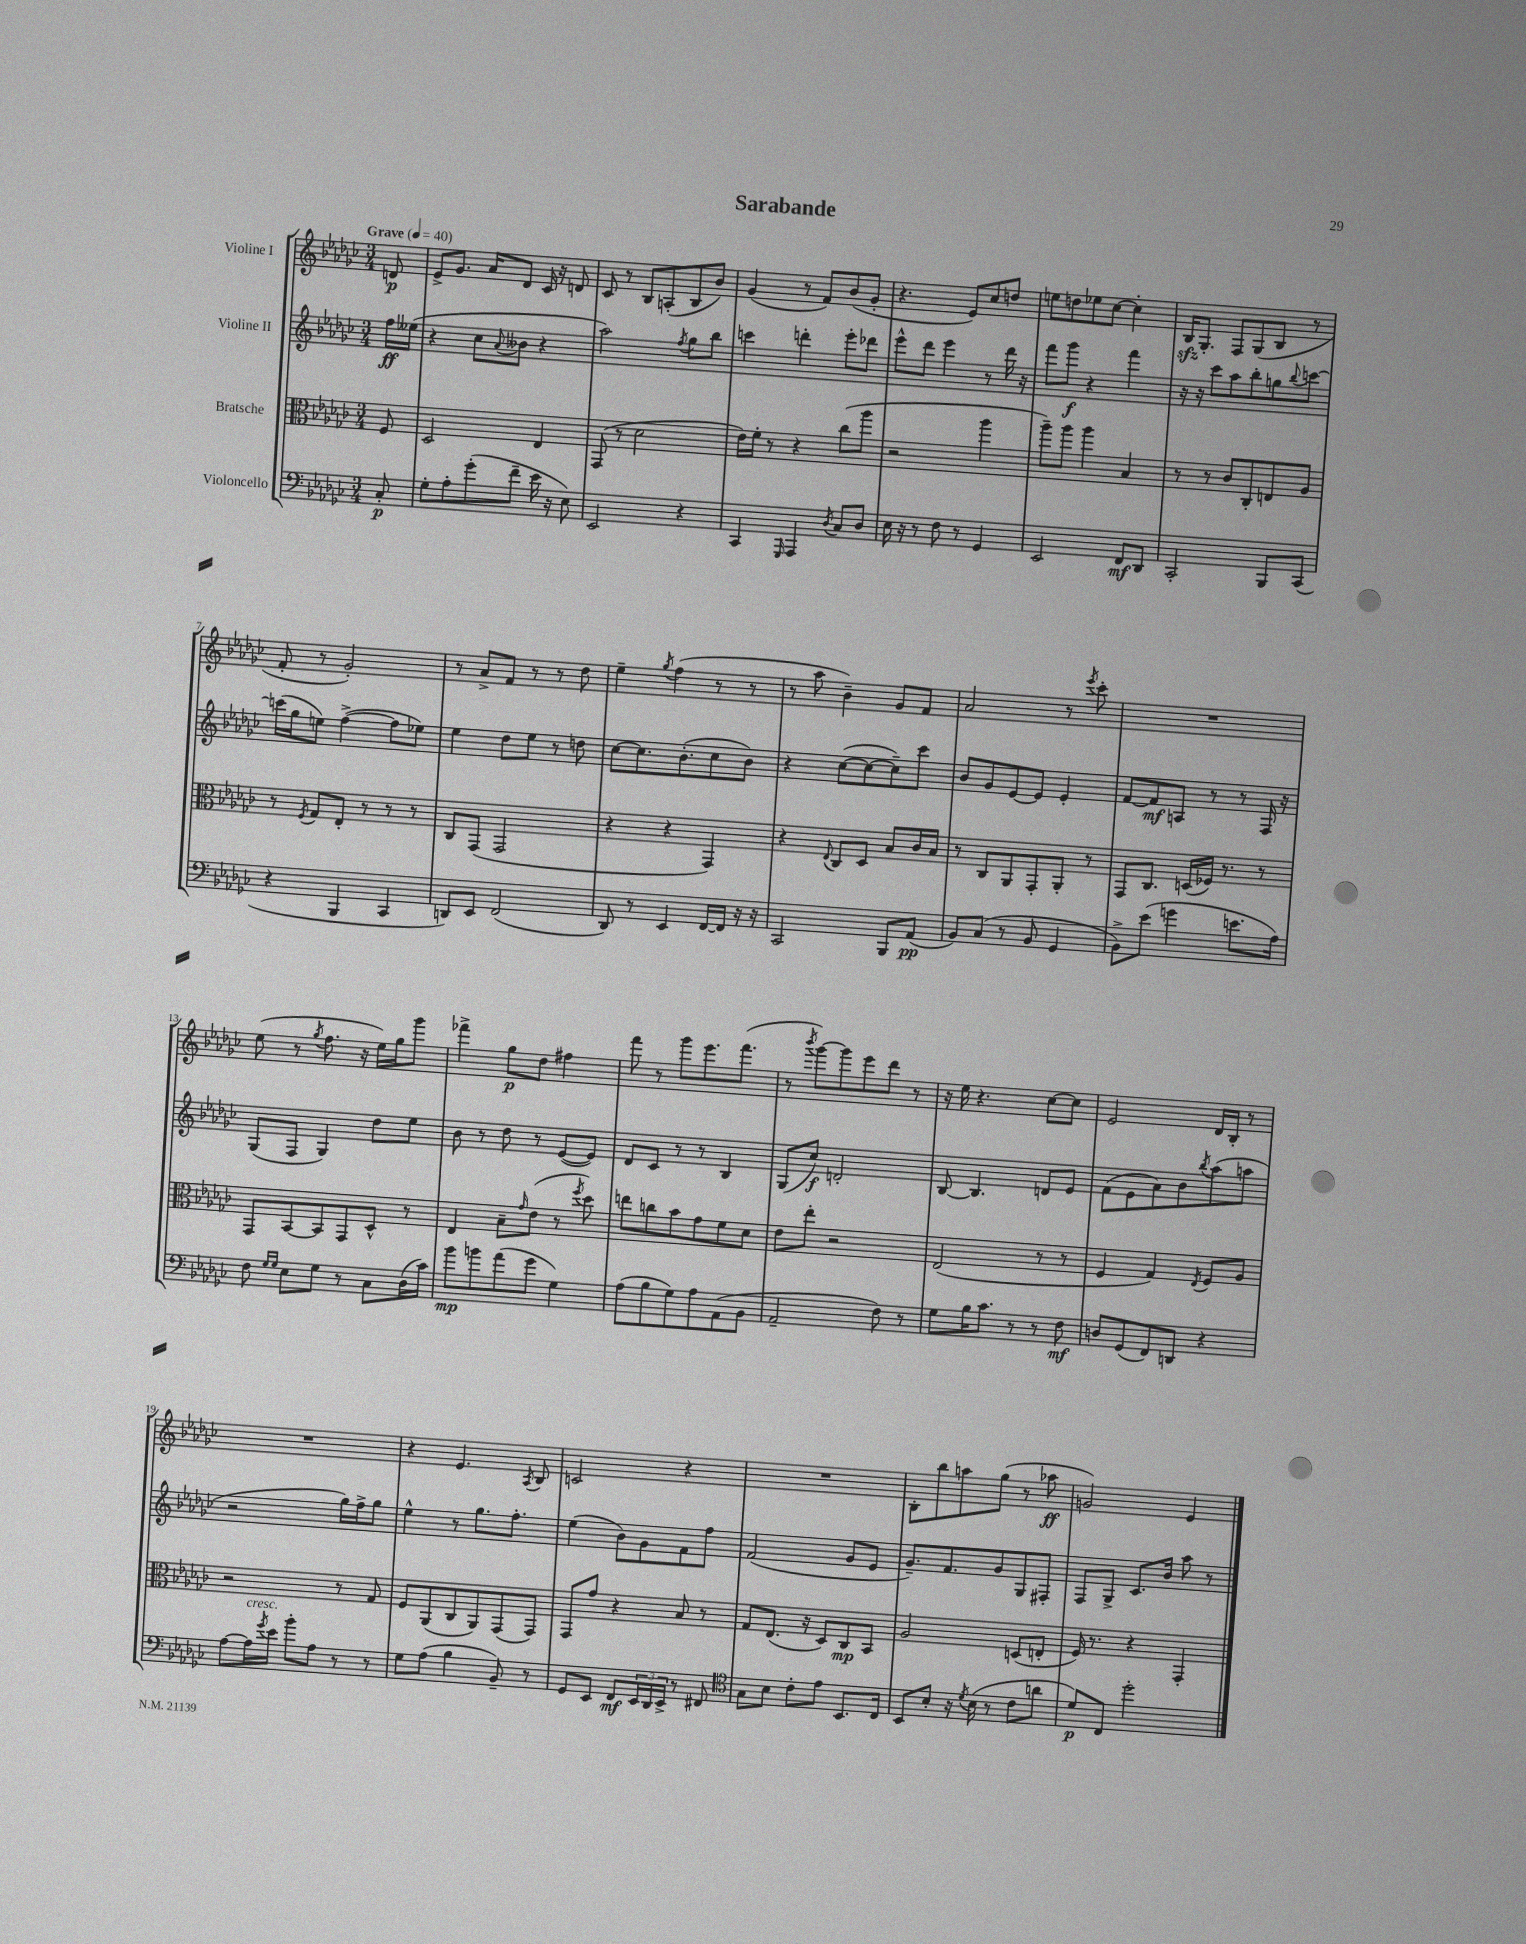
\header { title = "Sarabande" }
<<
\new StaffGroup <<
\new Staff = "s0" \with { instrumentName = "Violine I" } {
    \clef treble \key ges \major \numericTimeSignature \time 3/4 \partial 8 \tempo "Grave" 4 = 40
    d'8\p |
    ees'8-> ges'8. aes'16 des'8 ces'16 r16 d'8 |
    ces'8 r8 bes8 a8-.( bes8 bes'8) |
    ges'4( r8 f'8) bes'8( ges'8-. |
    r4. ees'8) ces''8 d''8 |
    e''8 d''8 ees''8 ces''8~ ces''4-. |
    bes16\sfz ges8.-. f8 ges8( bes8 r8 |
    f'8-. r8 ges'2-.) |
    r8 aes'8-> f'8 r8 r8 des''8 |
    ees''4-- \acciaccatura { ges''8 } f''4( r8 r8 |
    r8 aes''8 bes'4--) ges'8 f'8 |
    aes'2 r8 \acciaccatura { ees'''8 } ces'''8-. |
    R2. |
    ees''8( r8 \acciaccatura { ges''8 } f''8. r16 ees''16) ges''16 ges'''8 |
    fes'''4-> ges''8\p des''8 fis''4 |
    f'''8 r8 ges'''8 ees'''8. f'''8.( |
    r8 \acciaccatura { bes'''8 } ges'''8~) ges'''8 ees'''8 des'''8 r8 |
    r16 ees''16 r4. ces''8~ ces''8 |
    ees'2 des'16 bes16-. r8 |
    R2. |
    r4 ees'4. \acciaccatura { aes8 } bes8 |
    c'2 r4 |
    R2. |
    bes8-. bes''8 a''8 ges''8( r8 aes''8\ff |
    g'2) ees'4 \bar "|." |
}
\new Staff = "s1" \with { instrumentName = "Violine II" } {
    \clef treble \key ges \major \numericTimeSignature \time 3/4 \partial 8
    f''16\ff eeses''16( |
    r4 ces''8 \appoggiatura { aes'8 } beses'8 r4 |
    aes''2) \acciaccatura { f''8 } ges''8 bes''8 |
    c'''4 d'''4-. ees'''8-. des'''8 |
    ees'''8-^ des'''8 ees'''4 r8 des'''16 r16 |
    f'''8 ges'''8\f r4 f'''4 |
    r16 r16 ces'''8 aes''8 bes''8-. g''8 \appoggiatura { bes''8 } c'''8~ |
    c'''16( ges''16 e''8) f''4~->( f''8 ees''8) |
    ees''4 des''8 ees''8 r8 d''8 |
    ces''8~ ces''8. bes'8.-.( ces''8 bes'8) |
    r4 ces''8~( ces''8~ ces''8--) ces'''8 |
    bes'8 ges'8 ees'8~ ees'8 ees'4-. |
    f'8~ f'8\mf a8 r8 r8 f16 r16 |
    ges8( f8 ges4) des''8 ees''8 |
    bes'8 r8 des''8 r8 ees'8~( ees'8) |
    des'8 ces'8 r8 r8 bes4 |
    ges8( ces''8\f) d'2-. |
    bes8~ bes4. d'8 ees'8 |
    f'8( ees'8 aes'8) bes'8 \acciaccatura { bes''8 } aes''8( a''8 |
    r2 ges''16) f''16-> ges''8 |
    ees''4-^ r8 ges''8. f''8.-. |
    ees''4( bes'8) ges'8 f'8 f''8 |
    f'2( ges'8 ees'8 |
    ges'8.--) f'8. ges'8 ges8 fis8-. |
    f8 ges8-> ces'8. bes'16 aes''8 r8 \bar "|." |
}
\new Staff = "s2" \with { instrumentName = "Bratsche" } {
    \clef alto \key ges \major \numericTimeSignature \time 3/4 \partial 8
    f8 |
    des2 ees4 |
    ges,8( r8 des'2 |
    ees'16) f'16-. r8 r4 ces''8( aes''8 |
    r2 aes''4 |
    aes''8--) aes''8 aes''4 bes4 |
    r8 r8 ces'8 ces8-. e8 aes8 |
    r8 \acciaccatura { f8 } ges8 ees8-. r8 r8 r8 |
    ces8 ges,8( ges,2 |
    r4 r4 ges,4) |
    r4 \appoggiatura { ees8 } ces8 des8 bes8 ces'16 bes16 |
    r8 ces8 aes,8 ges,8-. aes,8-. r8 |
    ges,8 ces8. d16( fes16) r8. r8 |
    ges,8 bes,8~ bes,8 ges,8 des8-^ r8 |
    ees4 bes8-- \grace { ges'16 } ees'8( r8 \acciaccatura { f''8 } des''8) |
    e''8 c''8 bes'8 ges'8 f'8 des'8 |
    ees'8 ees''8-. r2 |
    ees2( r8 r8 |
    f4 ges4) \acciaccatura { ees8 } f8 aes8 |
    r2 r8 ges8 |
    f8 aes,8( ces8 aes,8) ges,8( ges,8) |
    ges,8 ges'8 r4 bes8 r8 |
    ges8 ees8.( r16 des8) ces8\mp bes,8 |
    aes2 d8( e8-. |
    f16) r8. r4 ges,4-. \bar "|." |
}
\new Staff = "s3" \with { instrumentName = "Violoncello" } {
    \clef bass \key ges \major \numericTimeSignature \time 3/4 \partial 8
    ces8-.\p |
    ges8-. aes8-. ges'8-.( f'8-- ees'16 r16 ees8) |
    ees,2 r4 |
    ces,4 \grace { ges,,16 } aes,,4 \acciaccatura { des8 } ces8 des8 |
    ees16 r16 r8 f8 r8 ges,4 |
    ees,2 f,8\mf des,8 |
    ces,2-. bes,,8 ces,8( |
    r4 bes,,4 ces,4 |
    d,8) ees,8 f,2( |
    des,8) r8 ees,4 f,16~ f,16 r16 r16 |
    ces,2 bes,,8 aes,8\pp( |
    bes,8) ces8( r8 bes,8 ges,4 |
    bes,8->) ees'8( g'4 e'8. aes16) |
    f8 \grace { ges16 ges16 } ees8 ges8 r8 ces8 des16( ces'16) |
    bes'8\mp b'8 aes'8( ges'8 ges4) |
    aes8( bes8 ges8) aes8 aes,8( bes,8 |
    aes,2-- f8) r8 |
    ges8 bes16 ces'8. r8 r8 f8\mf |
    d8 ges,8( f,8) d,8 r4 |
    aes8~ aes16^\markup { \italic "cresc." } \acciaccatura { ges'8 } ees'16 bes'8-. aes8 r8 r8 |
    ges8 aes8( bes4 bes,8--) r8 |
    ges,8 ees,8 f,8\mf \tuplet 3/2 { ees,16 des,16 ees,16-> } r8 fis,8 |
    \clef tenor ges8 bes8 ces'8-. ees'8 bes,8. ces16 |
    bes,8 bes8-. r16 \acciaccatura { des'8 } bes16( r8 ces'8 a'8 |
    des'8\p) ces8 des''2-. \bar "|." |
}
>>
>>
